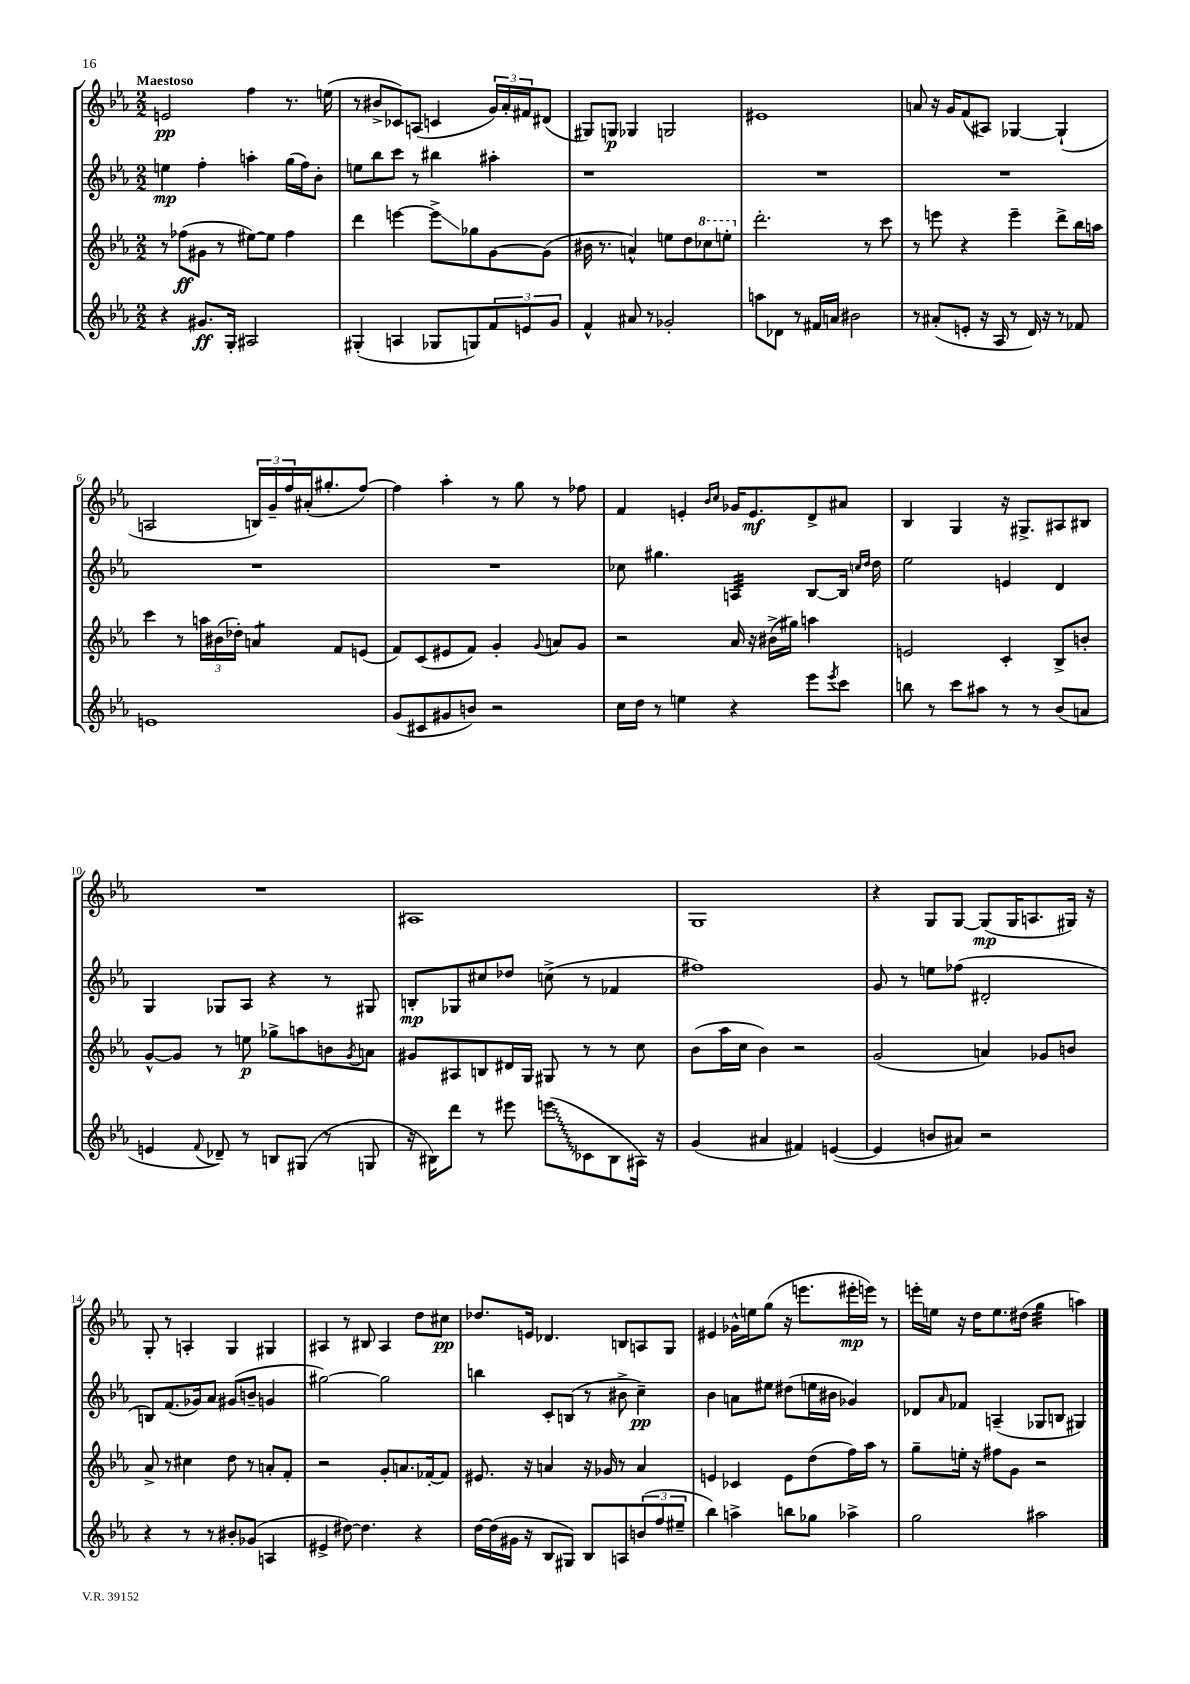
<<
\new StaffGroup <<
\new Staff = "s0" {
    \clef treble \key ees \major \numericTimeSignature \time 2/2 \tempo "Maestoso"
    e'2\pp f''4 r8. e''16( |
    r8 bis'8-> ces'8) a8( c'4 \tuplet 3/2 { g'16) aes'16-. fis'16 } dis'8( |
    gis8) g8\p ges4 g2 |
    eis'1 |
    a'8 r16 g'16 f'8( ais8) ges4~ ges4-!( |
    a2 \tuplet 3/2 { b16) g'16-- f''16 } ais'16-.( gis''8.-. f''8~) |
    f''4 aes''4-. r8 g''8 r8 fes''8 |
    f'4 e'4-. \grace { bes'16 c''16 } ges'16 e'8.\mf d'8-> ais'8 |
    bes4 g4 r16 gis8.-> ais8 bis8 |
    R1 |
    ais1 |
    g1 |
    r4 g8 g8~ g8\mp( g16 a8. gis16) r16 |
    g8-. r8 a4-. g4 gis4 |
    ais4 r8 bis8 ais4 d''8 cis''8\pp |
    des''8. e'16 des'4. b8 a8 g8 |
    eis'4 ges'16-^ e''16 g''8( r16 e'''8. eis'''16-.\mp e'''16) r8 |
    e'''16-. e''16 r16 d''16 e''8. dis''16( g''4:32 a''4) \bar "|." |
}
\new Staff = "s1" {
    \clef treble \key ees \major \numericTimeSignature \time 2/2
    e''4\mp f''4-. a''4-. g''16( f''16) bes'8-. |
    e''8 bes''8 c'''8 r8 bis''4 ais''4-. |
    r1 |
    R1 |
    R1 |
    R1 |
    R1 |
    ces''8 gis''4. a4:32 bes8~ bes16 \grace { c''16 d''16 } d''16 |
    ees''2 e'4 d'4 |
    g4 ges8 aes8 r4 r8 gis8 |
    b8-.\mp ges8 cis''8 des''8 c''8->( r8 fes'4 |
    fis''1) |
    g'8 r8 e''8 fes''8( dis'2-. |
    b8) f'8.( ges'16) aes'8 gis'8( b'8-- g'4 |
    gis''2~) gis''2 |
    b''4 c'8-. b8( r8 bis'8-> c''4--\pp) |
    bes'4 a'8 eis''8 dis''8( e''16 bis'16 ges'4) |
    des'8 \grace { aes'16 } fes'8 a4--( ges8 b8 gis4) \bar "|." |
}
\new Staff = "s2" {
    \clef treble \key ees \major \numericTimeSignature \time 2/2
    r8 fes''8\ff( gis'8 r8 eis''8~) eis''8 fes''4 |
    d'''4 e'''4~ e'''8->\glissando ges''8 g'8~ g'8( |
    bis'16 r8. a'4-^) e''8 d''8 \ottava #1 ces'''8 e'''8-. \ottava #0 |
    d'''2.-. r8 c'''8 |
    r8 e'''8 r4 e'''4-- d'''8-> bes''16 a''16 |
    c'''4 r8 \tuplet 3/2 { a''16 bis'16( des''16-.) } a'4:8 f'8 e'8( |
    f'8) c'8( eis'8 f'8) g'4-. \appoggiatura { g'8 } a'8 g'8 |
    r2 aes'16 r16 bis'16->( gis''16) a''4 |
    e'2 c'4-. bes8-> b'8-. |
    g'8~-^ g'8 r8 e''8\p ges''8-> a''8 b'8 \acciaccatura { g'8 } a'8 |
    gis'8 ais8 b8 dis'16 g16 gis8 r8 r8 c''8 |
    bes'8( aes''16 c''16 bes'4) r2 |
    g'2( a'4) ges'8 b'8 |
    aes'8-> r8 cis''4 d''8 r8 a'8-. f'8-. |
    r2 g'8-. a'8. fes'16~-. fes'8 |
    eis'8. r16 a'4 r16 ges'16 r8 a'4 |
    e'4 ces'4 e'8 d''8( f''16) aes''16 r8 |
    g''8-- e''16-. r16 fis''8 g'8 r2 \bar "|." |
}
\new Staff = "s3" {
    \clef treble \key ees \major \numericTimeSignature \time 2/2
    r4 gis'8.\ff g16-. ais2 |
    gis4-.( a4 ges8 g8) \tuplet 3/2 { f'8 e'8 g'8 } |
    f'4-^ ais'8 r8 ges'2-. |
    a''8 des'8 r8 fis'16 a'16 bis'2 |
    r8 ais'8-.( e'8-. r16 aes16 r8 d'16) r16 r8 fes'8 |
    e'1 |
    g'8( cis'8 gis'8 b'8) r2 |
    c''16 d''16 r8 e''4 r4 ees'''8 \acciaccatura { ees'''8 } c'''8 |
    b''8 r8 c'''8 ais''8 r8 r8 bes'8( a'8 |
    e'4 \appoggiatura { f'8 } des'8--) r8 b8 gis8( r8 g8 |
    r16 bis16) d'''8 r8 eis'''8 \once \override Glissando.style = #'zigzag e'''8\glissando( ces'8 bis8 ais16) r16 |
    g'4( ais'4 fis'4) e'4~( |
    e'4 b'8 ais'8) r2 |
    r4 r8 r8 bis'8-. ges'8( a4 |
    eis'4-> dis''8~) dis''4. r4 |
    d''16~ d''16( gis'16 r16 bes8 gis8) bes8 a8 \tuplet 3/2 { b'8( f''8 eis''8-- } |
    bes''4) a''4-> b''8 ges''8 aes''4-> |
    g''2 ais''2 \bar "|." |
}
>>
>>
